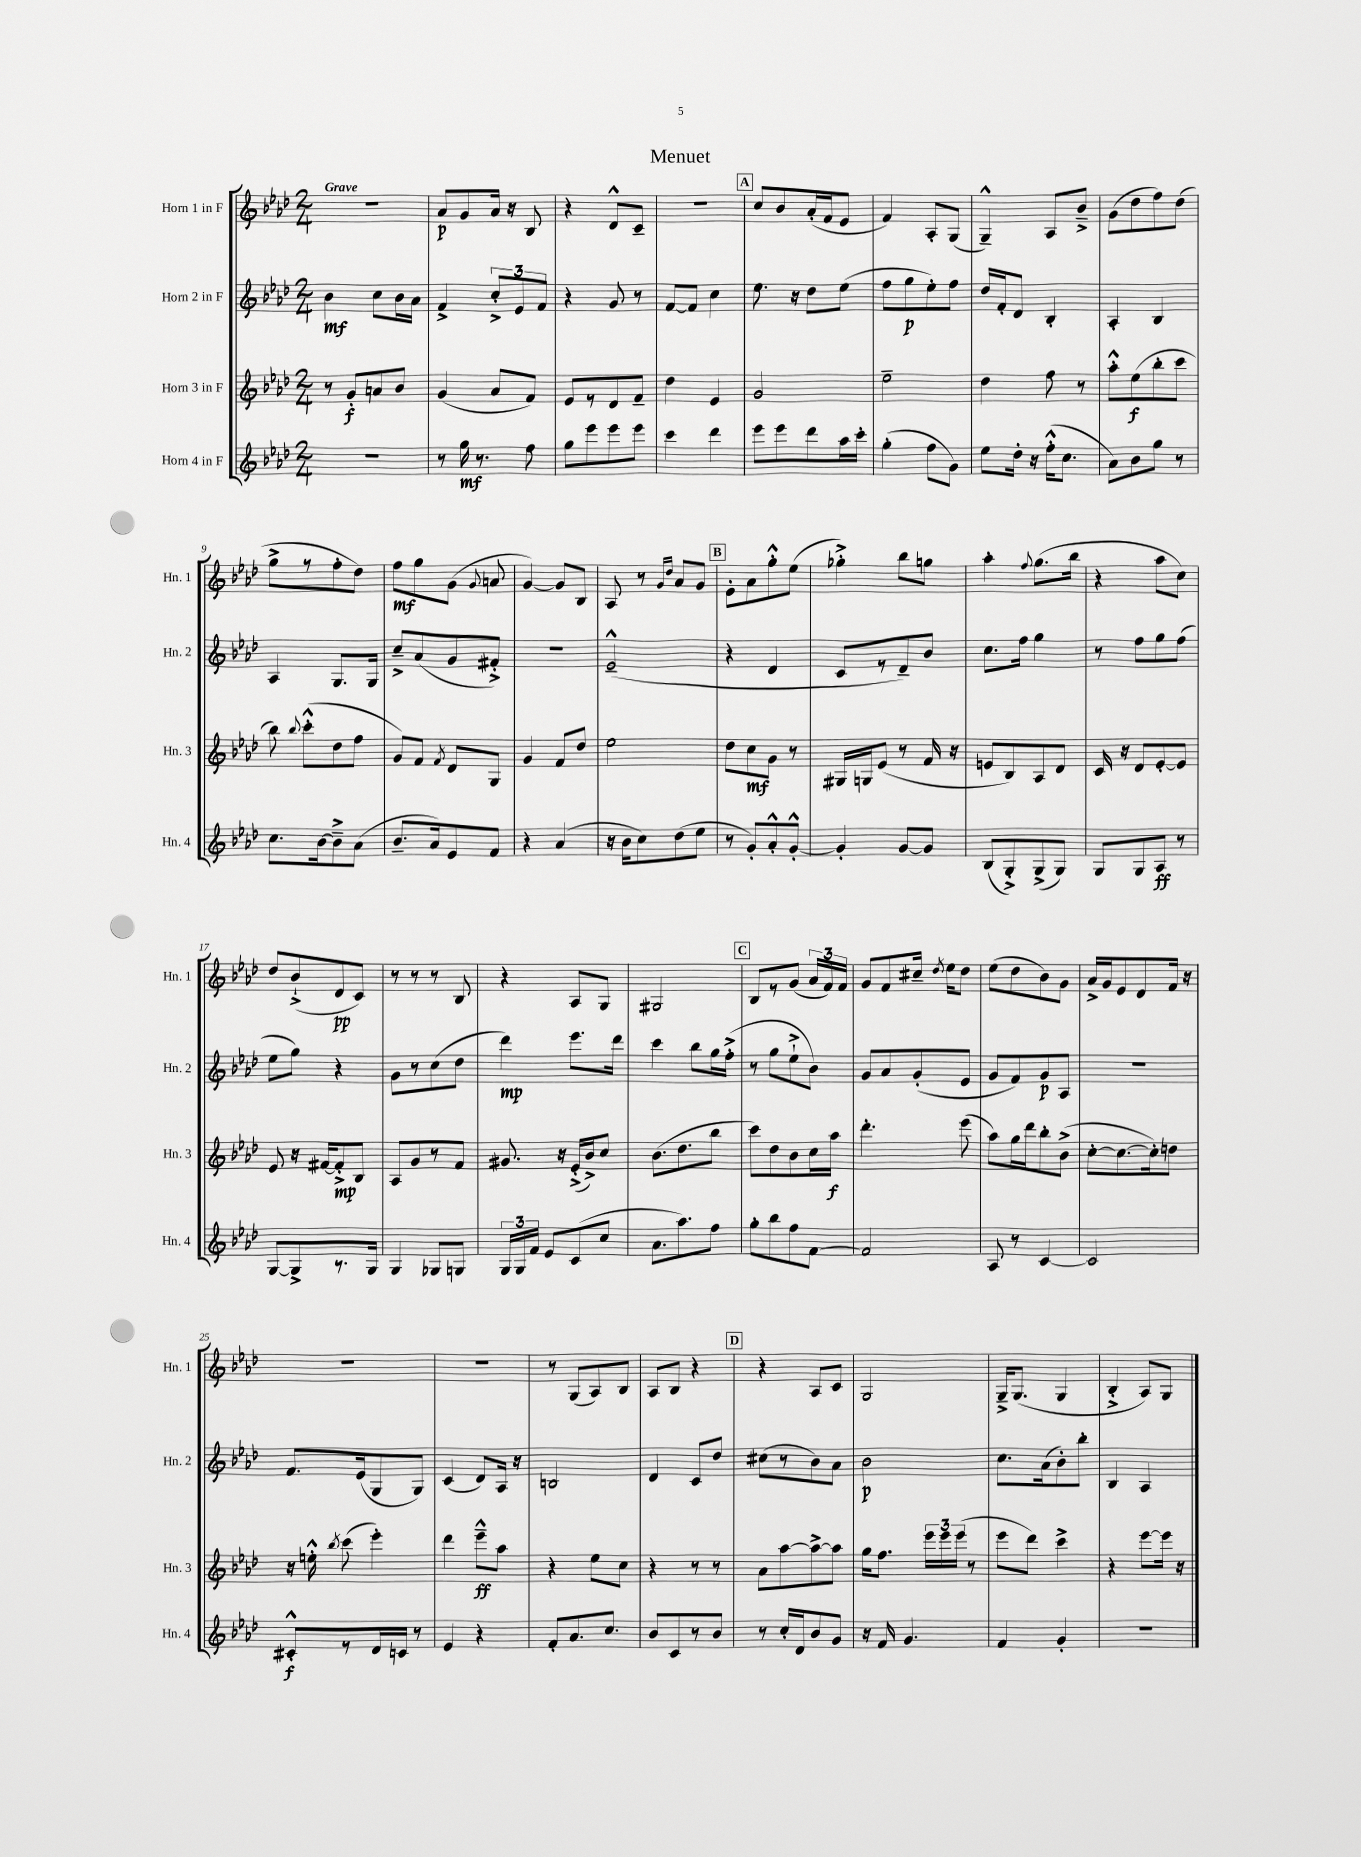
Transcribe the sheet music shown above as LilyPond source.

\header { title = "Menuet" }
<<
\new StaffGroup <<
\new Staff = "s0" \with { instrumentName = "Horn 1 in F" shortInstrumentName = "Hn. 1" } {
    \clef treble \key aes \major \numericTimeSignature \time 2/4 \tempo "Grave"
    \autoBeamOff r2 |
    aes'8[\p g'8 aes'16] r16 bes8 |
    r4 des'8[-^ c'8]-- |
    r2 |
    \mark \markup { \box "A" } c''8[ bes'8 aes'16-.( f'16 ees'8] |
    f'4) aes8[-. g8]( |
    g4---^) aes8[ bes'8]---> |
    g'8[( des''8 f''8) des''8]( |
    g''8[-> r8 f''8-. des''8]) |
    f''8[\mf g''8 g'8]( \appoggiatura { g'8 } a'8 |
    g'4~) g'8[ bes8] |
    aes8 r8 \grace { g'16[ des''16] } aes'8[ g'8] |
    \mark \markup { \box "B" } ees'8[-. aes'8 g''8-.-^ ees''8]( |
    ges''4-.->) bes''8[ g''8] |
    aes''4-. \appoggiatura { f''8 } g''8.[( bes''16] |
    r4 aes''8[ c''8]) |
    des''8[ bes'8-!->( des'8\pp c'8]) |
    r8 r8 r8 bes8 |
    r4 aes8[ g8] |
    gis2 |
    \mark \markup { \box "C" } bes8[ r8 g'8]( \tuplet 3/2 { aes'16[ f'16) f'16] } |
    g'8[ f'8 cis''16]-- \acciaccatura { des''8 } ees''16[ des''8] |
    ees''8[( des''8 bes'8) g'8] |
    aes'16[-> g'16 ees'8 des'8 f'16] r16 |
    R2 |
    R2 |
    r8 g8[( aes8) bes8] |
    aes8[ bes8] r4 |
    \mark \markup { \box "D" } r4 aes8[ c'8] |
    g2 |
    g16[---> g8.]( g4 |
    bes4-.-> aes8[) g8] \bar "|." |
}
\new Staff = "s1" \with { instrumentName = "Horn 2 in F" shortInstrumentName = "Hn. 2" } {
    \clef treble \key aes \major \numericTimeSignature \time 2/4
    \autoBeamOff bes'4\mf c''8[ bes'16 aes'16] |
    f'4-> \tuplet 3/2 { c''8[-.-> ees'8 f'8] } |
    r4 g'8 r8 |
    f'8[~ f'8] c''4 |
    \mark \markup { \box "A" } ees''8. r16 des''8[ ees''8]( |
    f''8[ g''8\p ees''8-.) f''8] |
    des''16[ f'16-. des'8] bes4-. |
    aes4-. bes4 |
    aes4 g8.[ g16] |
    c''8[---> aes'8( g'8 fis'8]-.->) |
    r2 |
    ees'2---^( |
    \mark \markup { \box "B" } r4 des'4 |
    c'8[ r8 des'8--) bes'8] |
    c''8.[ f''16] g''4 |
    r8 f''8[ g''8 f''8]( |
    ees''8[ g''8]) r4 |
    g'8[ r8 c''8( des''8] |
    des'''4\mp) ees'''8.[ des'''16] |
    c'''4 bes''8[ g''16 f''16]-.->( |
    \mark \markup { \box "C" } r8 g''8[ ees''8-!-> bes'8]) |
    g'8[ aes'8 g'8-.( ees'8] |
    g'8[ f'8) g'8\p aes8] |
    r2 |
    f'8.[ ees'16( g8 g8]) |
    c'4( des'8[) aes16] r16 |
    b2 |
    des'4 c'8[ des''8] |
    \mark \markup { \box "D" } cis''8[( r8 bes'8) aes'8] |
    bes'2\p |
    c''8.[ aes'16( bes'8-.) bes''8]-. |
    bes4 aes4 \bar "|." |
}
\new Staff = "s2" \with { instrumentName = "Horn 3 in F" shortInstrumentName = "Hn. 3" } {
    \clef treble \key aes \major \numericTimeSignature \time 2/4
    \autoBeamOff r8 g'8[-.\f a'8 bes'8] |
    g'4( aes'8[ f'8]) |
    ees'8[ r8 des'8 f'8]-- |
    des''4 ees'4 |
    \mark \markup { \box "A" } g'2 |
    ees''2-- |
    des''4 f''8 r8 |
    aes''8[-.-^ ees''8\f( bes''8-. c'''8] |
    bes''8) \appoggiatura { bes''8 } c'''8[-.-^( des''8 f''8] |
    g'8[) f'8] \acciaccatura { f'8 } des'8[ g8] |
    g'4 f'8[ des''8] |
    ees''2 |
    \mark \markup { \box "B" } des''8[ c''8\mf g'8] r8 |
    gis16[ g16 ees'8]( r8 f'16 r16 |
    e'8[ bes8) aes8 des'8] |
    c'16 r16 des'8[ ees'8~-. ees'8] |
    ees'8 r16 fis'16[~ fis'8-.->\mp bes8] |
    aes8[ g'8 r8 f'8] |
    gis'8. r16 ees'16[-.->( bes'16->) c''8] |
    bes'8.[( des''8. bes''8] |
    \mark \markup { \box "C" } c'''8[) des''8 bes'8 c''16 aes''16]\f |
    des'''4.-. ees'''8( |
    aes''8[) g''16 des'''16 bes''8-. bes'8]->( |
    c''8[~-. c''8.~ c''16-.) d''8] |
    r16 e''16-.-^ \acciaccatura { bes''8 } c'''8( ees'''4-.) |
    des'''4 ees'''8[---^\ff aes''8] |
    r4 ees''8[ c''8] |
    r4 r8 r8 |
    \mark \markup { \box "D" } aes'8[ aes''8~ aes''8~-> aes''8] |
    g''16[ f''8.] \tuplet 3/2 { ees'''16[ ees'''16 ees'''16]( } r8 |
    ees'''8[ des'''8]) c'''4-> |
    r4 ees'''8[~ ees'''16] r16 \bar "|." |
}
\new Staff = "s3" \with { instrumentName = "Horn 4 in F" shortInstrumentName = "Hn. 4" } {
    \clef treble \key aes \major \numericTimeSignature \time 2/4
    \autoBeamOff r2 |
    r8 g''16\mf r8. f''8 |
    g''8[ ees'''8 ees'''8 ees'''8] |
    c'''4 des'''4 |
    \mark \markup { \box "A" } ees'''8[ ees'''8 des'''8 aes''16 c'''16]-. |
    g''4-.( f''8[ g'8]) |
    ees''8[ des''16]-. r16 f''16[-.-^( c''8.] |
    aes'8[) bes'8 g''8] r8 |
    c''8.[ bes'16~ bes'8---> aes'8]( |
    bes'8.[-- aes'16) ees'8 f'8] |
    r4 aes'4( |
    r16 bes'16[ c''8) des''8( ees''8] |
    \mark \markup { \box "B" } r8 g'8[-.) aes'8-.-^ g'8]~-.-^ |
    g'4-. g'8[~ g'8] |
    bes8[( g8-.->) g8->( g8]) |
    g8[ g8 aes8]\ff r8 |
    g8[~ g8-> r8. g16] |
    g4 ges8[ g8] |
    \tuplet 3/2 { g16[ g16 f'16] } ees'8[ c'8( c''8] |
    aes'8.[ aes''8.) f''8] |
    \mark \markup { \box "C" } g''8[-. bes''8 f''8 f'8]~ |
    f'2 |
    aes8 r8 c'4~ |
    c'2 |
    cis'8[-.-^\f r8 des'16 c'16] r8 |
    ees'4 r4 |
    f'8[-. aes'8. c''8.] |
    bes'8[ c'8 r8 bes'8] |
    \mark \markup { \box "D" } r8 c''16[-. des'16 bes'8 g'8] |
    r16 f'16 g'4. |
    f'4 g'4-. |
    R2 \bar "|." |
}
>>
>>
